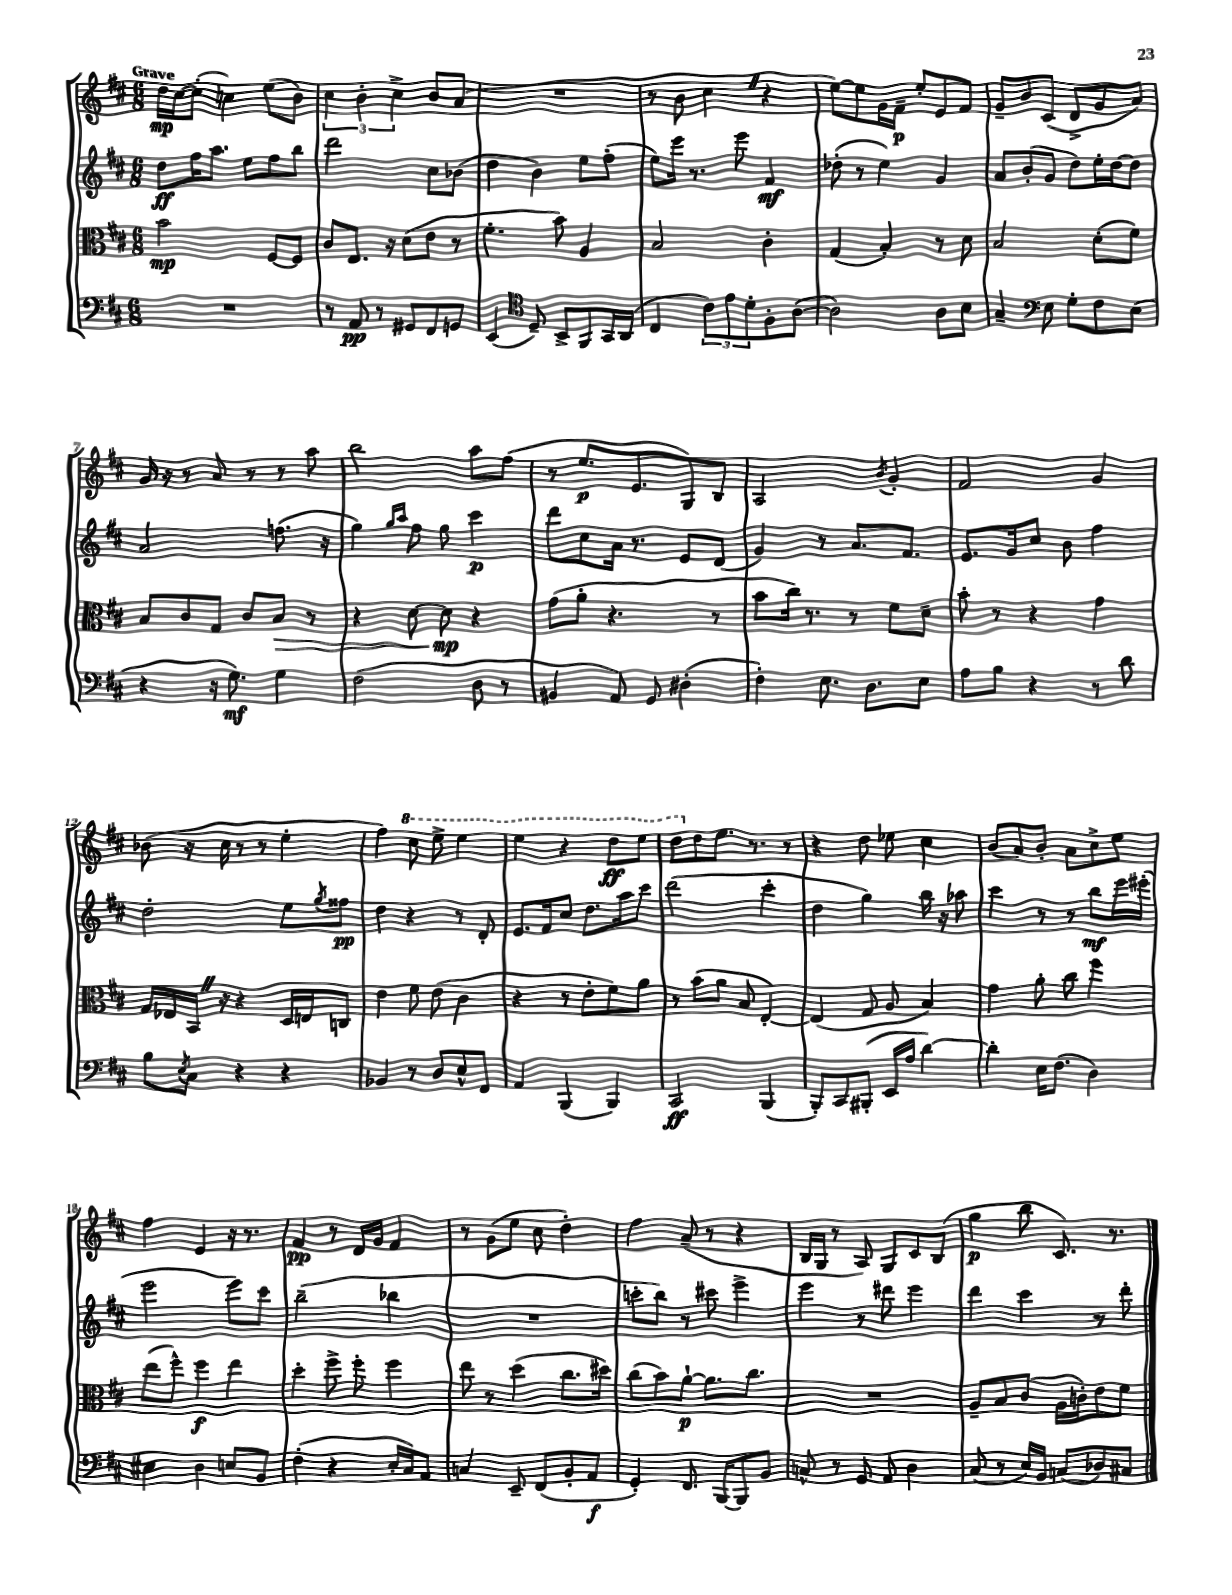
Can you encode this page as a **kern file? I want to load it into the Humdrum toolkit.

**kern	**kern	**kern	**kern
*staff4	*staff3	*staff2	*staff1
*clefF4	*clefC3	*clefG2	*clefG2
*k[f#c#]	*k[f#c#]	*k[f#c#]	*k[f#c#]
*M6/8	*M6/8	*M6/8	*M6/8
2.r	2b	8dd	16dd
.	.	.	[16cc#
.	.	16ff#	(8cc#']
.	.	8.aa	.
.	.	.	4cc)
.	.	8ee	.
.	[8F#	8ff#	(8ee
.	8F#]	8bb	8b)
=	=	=	=
8r	8c#	2ddd	6cc#
8AA	8.E	.	.
.	.	.	6b'
8r	.	.	.
.	16r	.	.
.	.	.	6cc#^
8GG#	(8d	.	.
8FF#	8e	8cc#	8b
8GG	8r	(8b-	(8a
=	=	=	=
(4EE	4.f#'	4dd	2.r
*clefC4	*	*	*
8D~)	.	4b)	.
8BB^	8b)	.	.
8FF#	4A	8ee	.
16GG	.	(8ff#'	.
(16AA	.	.	.
=	=	=	=
4C#	2B	8ee)	8r
.	.	16eee	8b
.	.	8.r	.
12c#)	.	.	4cc#
12e	.	.	.
.	.	8eee	.
12d'	.	.	.
8F#'	4c#'	4f#	4r
([8A	.	.	.
=	=	=	=
2A])	(4G	(8dd-'	[8ee)
.	.	8r	8ee]
.	4B')	4ee)	16g
.	.	.	16f#~
.	.	.	8ee'
8A	8r	4g	8e
8B	8d	.	8f#
=	=	=	=
4G~	2B	8a	8g~
.	.	(8b'	8b
*clefF4	*	*	*
8E	.	8g	(8c#
8G'	.	8dd)	8d^
8F#	(8d'	16ee'	8g
.	.	[16dd	.
(8E	8f#)	8dd]	8a)
=	=	=	=
4r	8B	2a	16g
.	.	.	16r
.	8c#	.	8r
16r	8G	.	8a
8.G)	.	.	.
.	8c#	.	8r
4G	8B	(8.ff	8r
.	8r	.	8aa
.	.	16r	.
=	=	=	=
(2F#	4r	4gg)	2bb
.	.	16qqgg	.
.	.	16qqaa	.
.	[8d	8ff#	.
.	8d]	8gg	.
8D	4r	4ccc#	8aa
8r	.	.	(8ff#
=	=	=	=
4BB#	(8g	8ddd	8r
.	8a'	8cc#	8.ee
8AA)	4.r	16a	.
.	.	8.r	8.e
8GG	.	.	.
(4D#'	.	8e	8G)
.	8r	(8d	8B
=	=	=	=
4F#')	8b	4g)	2A
.	16cc#)	.	.
.	8.r	.	.
8.E	.	8r	.
.	8r	8.a	.
8.D	.	.	.
.	.	.	8qb
.	8f#	.	4g'
.	.	8.f#	.
8E	8d~	.	.
=	=	=	=
8A	8b'	8.e	2f#
8B	8r	.	.
.	.	16g	.
4r	4r	8cc#	.
.	.	8b	.
8r	4g	4ff#	4g
8d	.	.	.
=	=	=	=
8B	16G	2dd'	(8b-
.	16E-	.	.
8qE	.	.	.
8C#	16BB	.	16r
.	16r	.	16cc#
4r	4r	.	8r
.	.	.	8r
4r	16D	8ee	4ee'
.	16E	.	.
.	.	8qgg	.
.	8C	8ff##	.
=	=	=	=
4BB-	4e	4dd	4ff#)
8r	8f#	4r	8ccc#
8D	(8e	.	8eee^
8E^^	4c#	8r	4eee
8FF#	.	8d'	.
=	=	=	=
4AA	4r	8.e	4eee
.	.	16f#	.
(4BBB	8r	8cc#	4r
.	8e'	8.dd	.
4BBB)	8f#)	.	8ddd
.	.	16aa	.
.	8a	8ccc#	8eee
=	=	=	=
2CC#	8r	(2ddd	8ddd
.	(8b	.	8dd
.	8a	.	8.ee
.	8B	.	.
.	.	.	8.r
(4BBB	[4E')	4ccc#'	.
.	.	.	8r
=	=	=	=
8BBB')	(4E]	4dd	4r
8CC#	.	.	.
(8BBB#'	8G	4gg)	8dd
16EE	8A	.	8ee-
16A	.	.	.
[4d)	4B)	16bb	4cc#
.	.	16r	.
.	.	8aa-	.
=	=	=	=
4d']	4g	4ccc#	(8b
.	.	.	8a)
16E	8a'	8r	8b'
(8.F#	.	.	.
.	8cc#	8r	8a
4D)	4ff#	8bb	8cc#^
.	.	16eee	8ee
.	.	(16eee#'	.
=	=	=	=
4E#	(8ee	2eee	4ff#
.	8ff#^^)	.	.
4D	4ff#	.	4e
8E	4ee	8eee)	16r
.	.	.	8.r
8BB	.	8ccc#	.
=	=	=	=
(4F#'	4dd'	(2bb~	4f#
4r	8ff#^	.	8r
.	8ff#'	.	16d
.	.	.	16g
16E'	4ff#	4bb-	4f#
16C#)	.	.	.
8AA	.	.	.
=	=	=	=
4C	8ee	2.r	8r
.	8r	.	(8g
8EE~	(4dd	.	8ee
(8FF#	.	.	8cc#
8BB'	8.cc#	.	4dd')
8AA	.	.	.
.	16dd#)	.	.
=	=	=	=
4GG')	(8cc#	8ccc'	4ff#
.	8b)	8bb)	.
8.FF#	[8a`	8r	(8a~
.	8.a]	8ccc#	8r
[16BBB	.	.	.
8BBB]	.	4eee^	4r
.	8.cc#	.	.
8BB	.	.	.
=	=	=	=
8C^^	2.r	4eee	16B
.	.	.	16G
8r	.	.	8r
8GG	.	8r	8A)
8AA	.	8ddd#	8G
4D	.	4eee	8c#
.	.	.	(8B
=	=	=	=
(8C#	8A~	4ddd	4gg
8r	8B	.	.
16E)	(8c#	4ccc#	8bb
16BB	.	.	.
(8C	16A	.	8.c#)
.	16c')	.	.
8D-)	8e	8r	.
.	.	.	8.r
8C#	8f#	8ddd'	.
==	==	==	==
*-	*-	*-	*-
